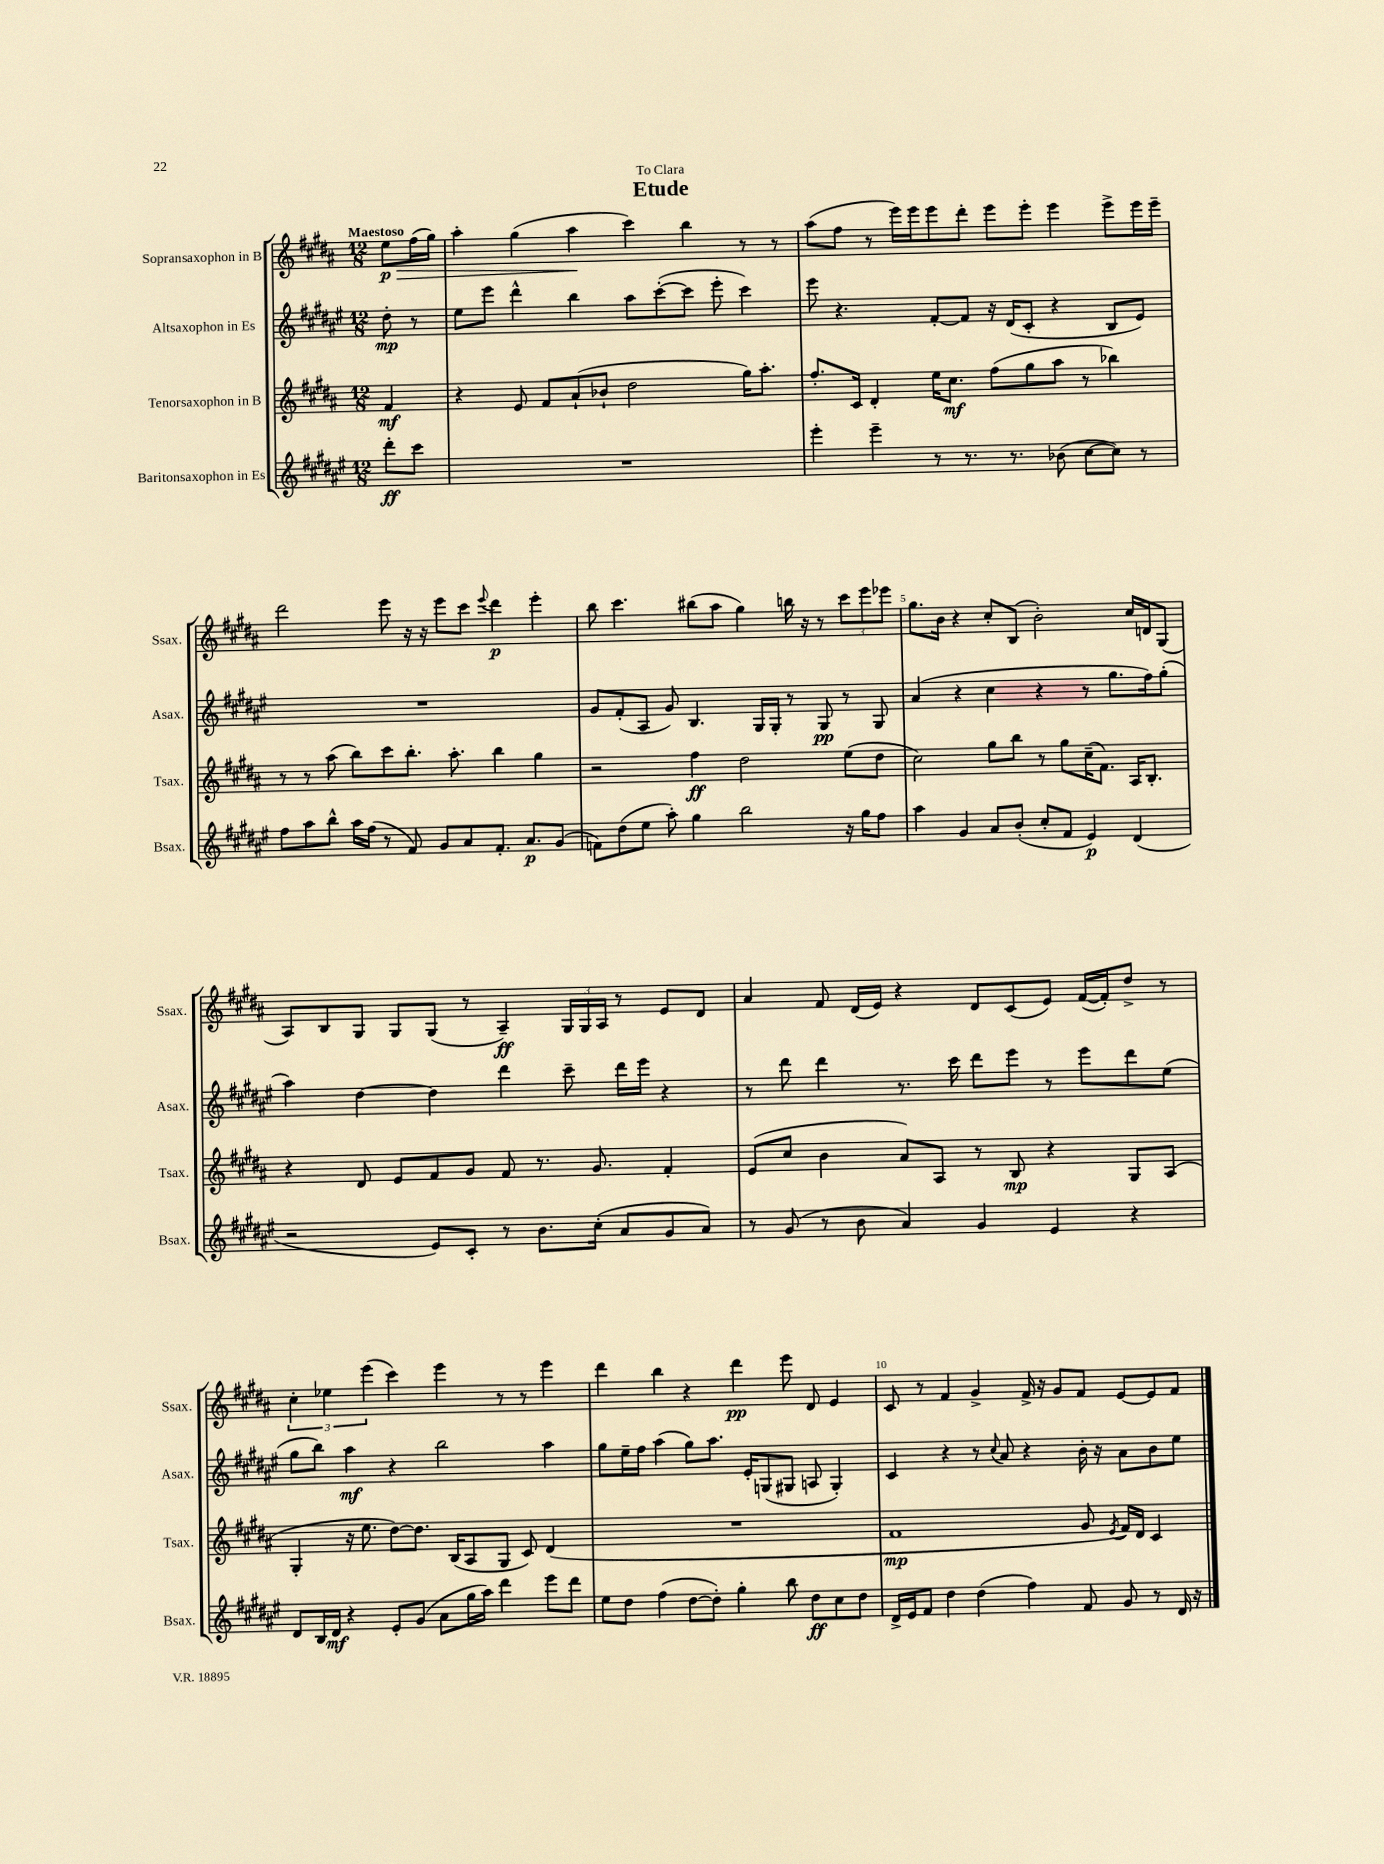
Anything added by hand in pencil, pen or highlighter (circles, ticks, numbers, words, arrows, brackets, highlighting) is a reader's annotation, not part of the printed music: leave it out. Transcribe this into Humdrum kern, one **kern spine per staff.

**kern	**kern	**kern	**kern
*staff4	*staff3	*staff2	*staff1
*clefG2	*clefG2	*clefG2	*clefG2
*k[f#c#g#d#a#e#]	*k[f#c#g#d#a#]	*k[f#c#g#d#a#e#]	*k[f#c#g#d#a#]
*M12/8	*M12/8	*M12/8	*M12/8
8ddd#'	4f#	8dd#'	8ee
8ccc#	.	8r	(16ff#
.	.	.	16gg#)
=	=	=	=
1.r	4r	8ee#	4aa#'
.	.	8eee#	.
.	8e	4ddd#^^	(4gg#
.	8f#	.	.
.	(8a#`	4bb	4aa#
.	8b-`	.	.
.	2dd#	8aa#	4ccc#)
.	.	([8ccc#'	.
.	.	8ccc#]	4bb
.	.	8eee#'	.
.	16gg#)	4ccc#)	8r
.	8.aa#'	.	.
.	.	.	8r
=	=	=	=
4eee#'	8.ff#'	8eee#	(8aa#
.	.	4.r	8ff#
.	16c#	.	.
4eee#~	4d#'	.	8r
.	.	.	16eee)
.	.	.	16eee
8r	16ee	[8f#'	8eee
.	8.cc#	.	.
8.r	.	8f#]	8ddd#'
.	(8ff#	16r	8eee
8.r	.	(16d#	.
.	8gg#	8c#'	8eee'
(8b-	8aa#	4r	4eee
[8cc#	8r	.	.
8cc#])	4bb-)	8B	8eee^
8r	.	8e#)	16eee
.	.	.	16eee~
=	=	=	=
8ff#	8r	1.r	2ddd#
8aa#	8r	.	.
8bb^^	(8aa#	.	.
16aa#	8bb)	.	.
(16ff#	.	.	.
8r	8ccc#	.	8eee
8f#)	8.bb'	.	16r
.	.	.	16r
8g#	.	.	8eee
.	8.aa#'	.	.
8a#	.	.	8ccc#
.	.	.	8qqeee
8.f#'	4bb	.	4ddd#
8.a#	.	.	.
.	4gg#	.	4eee'
(8g#	.	.	.
=	=	=	=
8f)	2r	8g#	8bb
(8dd#	.	(8f#'	4.ccc#
8ee#	.	8A#	.
8aa#')	.	8g#)	.
4gg#	4ff#	4.B	(8bb#
.	.	.	8aa#
2bb	2dd#	.	4gg#)
.	.	16G#	.
.	.	16G#'	.
.	.	8r	16bb
.	.	.	16r
.	.	8G#	8r
16r	(8ee	8r	12ccc#
16gg#	.	.	.
.	.	.	12eee
8ff#	8dd#	8G#	.
.	.	.	12eee-
=	=	=	=
4aa#	2cc#)	(4a#	8.gg#
.	.	.	16b
4g#	.	4r	4r
8a#	8gg#	4cc#	8cc#'
(8b'	8bb	.	(8B
8cc#'	8r	4r	2b')
8f#	8gg#	.	.
4e#)	(16cc#~	8r	.
.	8.f#)	.	.
.	.	8.gg#	.
(4d#	16A#	.	16cc#
.	8.B'	16ff#)	16d
.	.	(8gg#'	(8G#
=	=	=	=
2r	4r	4aa#)	8A#)
.	.	.	8B
.	8d#	[4dd#	8G#
.	8e	.	8G#
8e#)	8f#	4dd#]	(8G#
8c#'	8g#	.	8r
8r	8f#	4ddd#	4A#~)
8.b	8.r	.	.
.	.	8ccc#~	24G#
.	.	.	24G#
(16cc#'	8.g#	.	.
.	.	.	24A#
8a#	.	16ddd#	8r
.	.	16eee#	.
8g#	4f#'	4r	8e
8a#)	.	.	8d#
=	=	=	=
8r	(8e	8r	4a#
(8g#	8cc#	8ddd#	.
8r	4b	4ddd#	8f#
8b	.	.	(16d#
.	.	.	16e)
4a#)	8a#)	8.r	4r
.	8A#	.	.
.	.	16ccc#	.
4g#	8r	8ddd#	8d#
.	8B	8eee#	(8c#
4e#	4r	8r	8e)
.	.	8eee#	([16f#
.	.	.	16f#'])
4r	8G#	8ddd#	8dd#^
.	(8A#	(8ee#	8r
=	=	=	=
8d#	4G#'	8gg#	6cc#'
16B	.	8bb)	.
.	.	.	6ee-
16d#	.	.	.
4r	16r	4aa#	.
.	8.ee	.	.
.	.	.	(6eee
8e#'	[8dd#)	4r	4ccc#)
(8g#	8.dd#]	.	.
8a#	.	2bb	4eee
.	(16B	.	.
16gg#	8A#	.	.
16aa#)	.	.	.
4ddd#	8G#	.	8r
.	8c#)	.	8r
8eee#	(4d#	4aa#	4eee
8ddd#	.	.	.
=	=	=	=
8ee#	1.r	8gg#	4ddd#
8dd#	.	16ee#~	.
.	.	16ff#	.
(4ff#	.	(4aa#	4bb
[8dd#	.	8gg#)	4r
8dd#'])	.	8.aa#	.
4gg#'	.	.	4ddd#
.	.	16e#'	.
.	.	(8G	.
8bb	.	8G#	8eee
8dd#	.	8A	8d#
8cc#	.	4G#')	4e
8dd#	.	.	.
=	=	=	=
16d#^	1f#	4c#	8c#
16e#	.	.	.
8f#	.	.	8r
4dd#	.	4r	4f#
(4dd#	.	8r	4g#^
.	.	8qqcc#	.
.	.	8a#	.
4ff#)	.	4r	16f#^
.	.	.	16r
.	.	.	8g#
8f#	8g#	16b'	8f#
.	.	16r	.
.	8qe	.	.
8g#	16f#)	8a#	[8e
.	16d#	.	.
8r	4c#	8b	8e]
16d#	.	8ee#	8f#
16r	.	.	.
==	==	==	==
*-	*-	*-	*-
